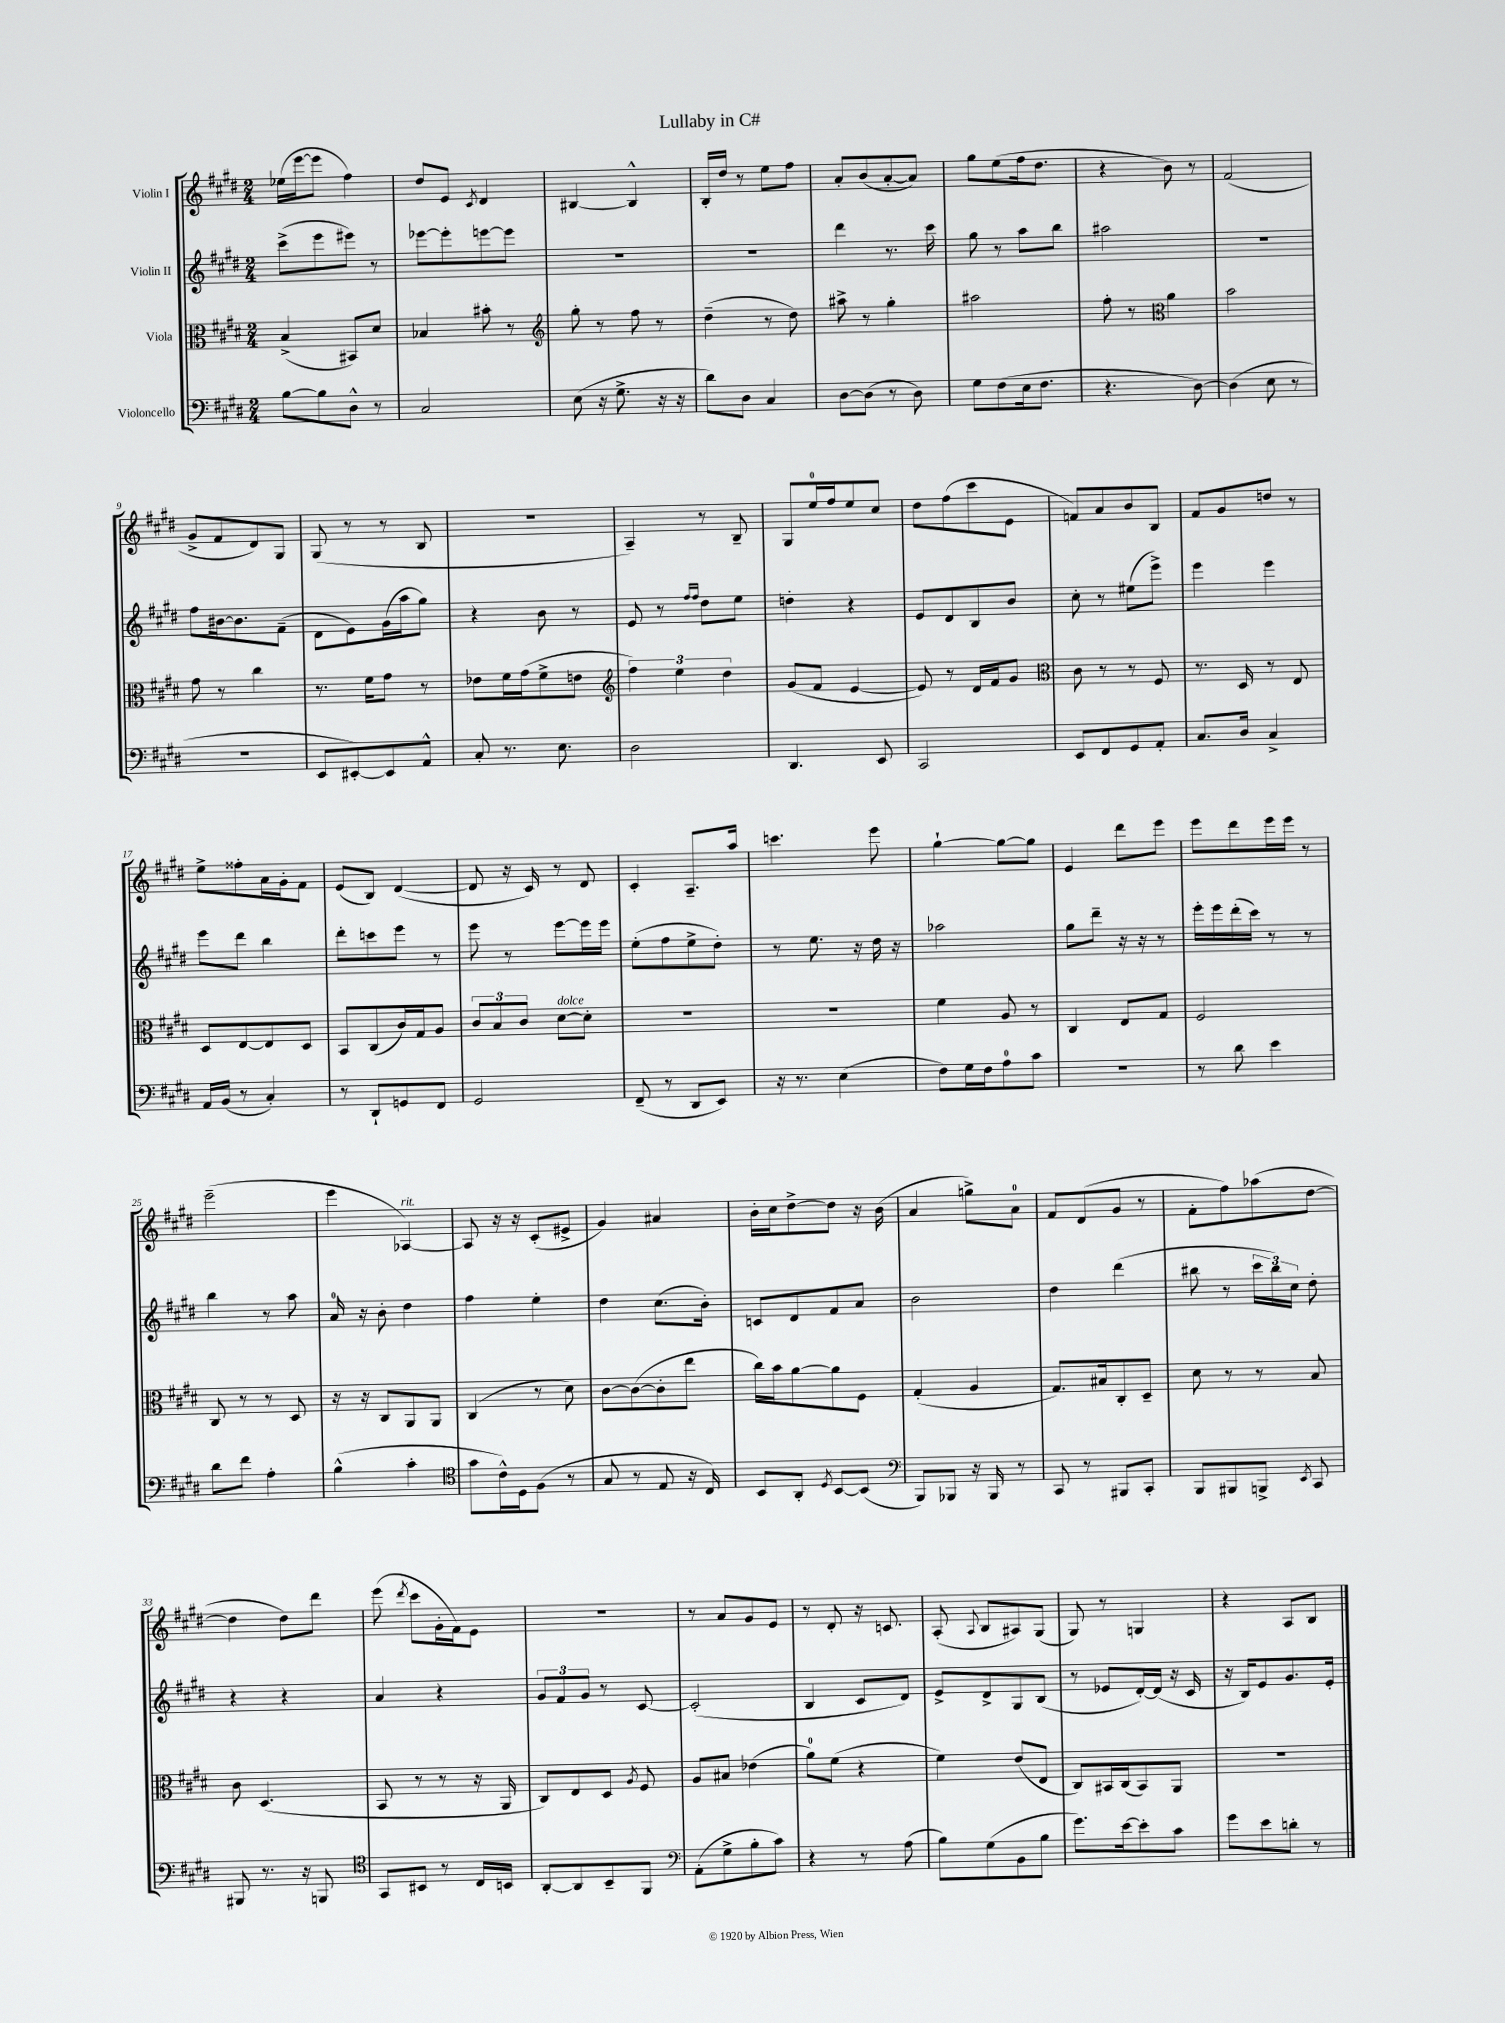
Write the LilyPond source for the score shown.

\header { title = "Lullaby in C#" }
<<
\new StaffGroup <<
\new Staff = "s0" \with { instrumentName = "Violin I" } {
    \clef treble \key e \major \numericTimeSignature \time 2/4
    \autoBeamOff ees''16[( e'''16~ e'''8] fis''4) |
    dis''8[ e'8] \acciaccatura { cis'8 } dis'4 |
    bis4~ bis4-^ |
    b16[-. dis''16] r8 e''8[ fis''8] |
    a'8[-. b'8( a'8~-. a'8]) |
    gis''8[ e''8( fis''16 dis''8.] |
    r4 b'8) r8 |
    fis'2( |
    gis'8[-> fis'8 dis'8) gis8] |
    gis8( r8 r8 b8 |
    r2 |
    a4--) r8 b8-- |
    gis8[ e''16-0 fis''16 e''8 cis''8] |
    dis''8[ fis''8( cis'''8 e'8] |
    f'8[) a'8 b'8 b8] |
    fis'8[ gis'8 d''8] r8 |
    e''8[-> fisis''8-. a'16 gis'16-. fis'8] |
    e'8[( b8]) dis'4~( |
    dis'8 r16 cis'16) r8 dis'8 |
    cis'4-. a8.[-- a''16] |
    c'''4. e'''8 |
    gis''4~-! gis''8[~ gis''8] |
    e'4 dis'''8[ e'''8] |
    e'''8[ dis'''8 e'''16 e'''16] r8 |
    e'''2--( |
    e'''4 aes4~^\markup { \italic "rit." }) |
    aes8 r16 r16 cis'8[-.( eis'8]-> |
    gis'4) ais'4 |
    b'16[-. cis''16 dis''8~-> dis''8] r16 b'16( |
    a'4 g''8[->) a'8]-0 |
    fis'8[ dis'8( gis'8] r8 |
    fis'8[-. fis''8) aes''8( dis''8]~ |
    dis''4 dis''8[) dis'''8] |
    e'''8( \acciaccatura { dis'''8 } cis'''8[ gis'16-. fis'16) e'8] |
    R2 |
    r8 a'8[ gis'8 e'8] |
    r8 dis'8-. r16 c'8. |
    a8-.( \appoggiatura { a8 } b8[ ais8) gis8]( |
    gis8) r8 g4 |
    r4 a8[ b8] \bar "|." |
}
\new Staff = "s1" \with { instrumentName = "Violin II" } {
    \clef treble \key e \major \numericTimeSignature \time 2/4
    \autoBeamOff cis'''8[->( e'''8 eis'''8]) r8 |
    ees'''8[~ ees'''8-. e'''8~ e'''8] |
    R2 |
    R2 |
    dis'''4 r8. cis'''16 |
    gis''8 r8 a''8[ b''8] |
    ais''2 |
    R2 |
    fis''8[ bis'16~ bis'8. fis'8]--( |
    dis'8[ e'8) gis'16( a''16 gis''8]) |
    r4 b'8 r8 |
    e'8 r8 \grace { fis''16[ fis''16] } dis''8[ e''8] |
    d''4-. r4 |
    e'8[ dis'8 b8 b'8] |
    cis''8-. r8 eis''8[( e'''8]->) |
    e'''4 e'''4 |
    e'''8[ dis'''8] b''4 |
    dis'''8[-. c'''8 e'''8] r8 |
    e'''8 r8 e'''8[~ e'''16 e'''16] |
    e''8[-.( fis''8 e''8-> dis''8]-.) |
    r8 e''8. r16 dis''16 r16 |
    aes''2 |
    gis''8[ dis'''8]-- r16 r16 r8 |
    e'''16[-. e'''16 dis'''16-.( cis'''16]) r8 r8 |
    b''4 r8 a''8 |
    a'16-0 r16 b'8-. dis''4 |
    fis''4 e''4-. |
    dis''4 cis''8.[( b'16]-.) |
    c'8[ dis'8 fis'8 a'8] |
    b'2 |
    dis''4 dis'''4( |
    bis''8 r8 \tuplet 3/2 { cis'''16[ bis''16) cis''16] } dis''8-. |
    r4 r4 |
    a'4 r4 |
    \tuplet 3/2 { gis'8[ fis'8 gis'8] } r8 cis'8~ |
    cis'2-.( |
    b4 cis'8[ dis'8]) |
    e'8[-> dis'8-> gis8 b8]( |
    r8 ees'8[ dis'16~-.) dis'16]( r16 cis'16 |
    r16 b16[) e'8 gis'8. e'16]-. \bar "|." |
}
\new Staff = "s2" \with { instrumentName = "Viola" } {
    \clef alto \key e \major \numericTimeSignature \time 2/4
    \autoBeamOff b4->( bis,8[) dis'8] |
    bes4 bis'8-. r8 |
    \clef treble gis''8-. r8 fis''8 r8 |
    dis''4--( r8 dis''8) |
    ais''8-> r8 gis''4-. |
    ais''2 |
    fis''8-. r8 \clef alto a'4 |
    b'2 |
    gis'8 r8 cis''4 |
    r8. fis'16[ gis'8] r8 |
    ees'8[ fis'16 gis'16( fis'8-> e'8] |
    \clef treble \tuplet 3/2 { fis''4) e''4 dis''4 } |
    gis'8[( fis'8] e'4~ |
    e'8) r8 dis'16[ fis'16 gis'8] |
    \clef alto cis'8 r8 r8 fis8 |
    r8. dis16 r8 e8 |
    dis8[ e8~ e8 dis8] |
    b,8[ cis8( cis'16) gis16 a8] |
    \tuplet 3/2 { cis'8[ b8 cis'8] } dis'8[~^\markup { \italic "dolce" } dis'8]-. |
    r2 |
    r2 |
    fis'4 a8 r8 |
    cis4 e8[ gis8] |
    fis2 |
    cis8 r8 r8 dis8 |
    r16 r16 cis8[ a,8 a,8] |
    cis4( r8 dis'8) |
    cis'8[~ cis'8~( cis'8-. e''8] |
    cis''16[) b'16 a'8~ a'8 fis8] |
    gis4-.( a4 |
    gis8.[) bis16 cis8-. dis8]-- |
    dis'8 r8 r8 b8 |
    cis'8 dis4.( |
    b,8 r8 r8 r16 a,16 |
    cis8[) e8 dis8] \acciaccatura { a8 } fis8 |
    a8[ bis8] ees'4( |
    a'8[-0) fis'8]( r4 |
    fis'4) e'8[( e8] |
    cis8[) bis,16 cis16( bis,8) a,8] |
    R2 \bar "|." |
}
\new Staff = "s3" \with { instrumentName = "Violoncello" } {
    \clef bass \key e \major \numericTimeSignature \time 2/4
    \autoBeamOff b8[~ b8 dis8]-^ r8 |
    cis2 |
    e8( r16 gis8.-> r16 r16 |
    dis'8[) dis8] cis4 |
    dis8[~ dis8]( r8 dis8) |
    gis8[ fis8( e16 fis8.] |
    r4. dis8~) |
    dis4( e8 r8 |
    r2 |
    e,8[ eis,8~-.) eis,8 a,8]-^ |
    cis8-. r8. e8. |
    dis2 |
    dis,4. e,8 |
    cis,2 |
    e,8[ fis,8 gis,8 a,8]-. |
    cis8.[ dis16] cis4-> |
    a,16[ b,16]( r8 cis4-.) |
    r8 dis,8[-! g,8 fis,8] |
    gis,2 |
    fis,8--( r8 dis,8[ e,8]) |
    r16 r8. e4( |
    fis8[) gis16 fis16 a8-0 cis'8] |
    R2 |
    r8 dis'8 e'4 |
    dis'8[ fis'8] a4-. |
    b4-^( cis'4-. |
    \clef tenor gis'8[ cis'16-^) dis16 fis8]( r8 |
    gis8 r8 e8 r16 cis16) |
    b,8[ a,8]-. \acciaccatura { dis8 } b,8[~ b,8]( |
    \clef bass b,,8[) bes,,8] r16 bes,,16 r8 |
    cis,8 r8 bis,,8[ cis,8]-. |
    b,,8[ bis,,8 b,,8]-> \acciaccatura { e,8 } cis,8 |
    bis,,8 r8. r16 b,,8 |
    \clef tenor gis,8[ bis,8] r8 cis16[ b,16] |
    a,8[~-. a,8 b,8-- fis,8] |
    \clef bass a,8[-.( gis8-> b8-. cis'8]) |
    r4 r8 a8( |
    b8[) gis8( b,8 b8] |
    gis'8.[) e'16~ e'8-. cis'8] |
    gis'8[ e'8 d'8]-. r8 \bar "|." |
}
>>
>>
